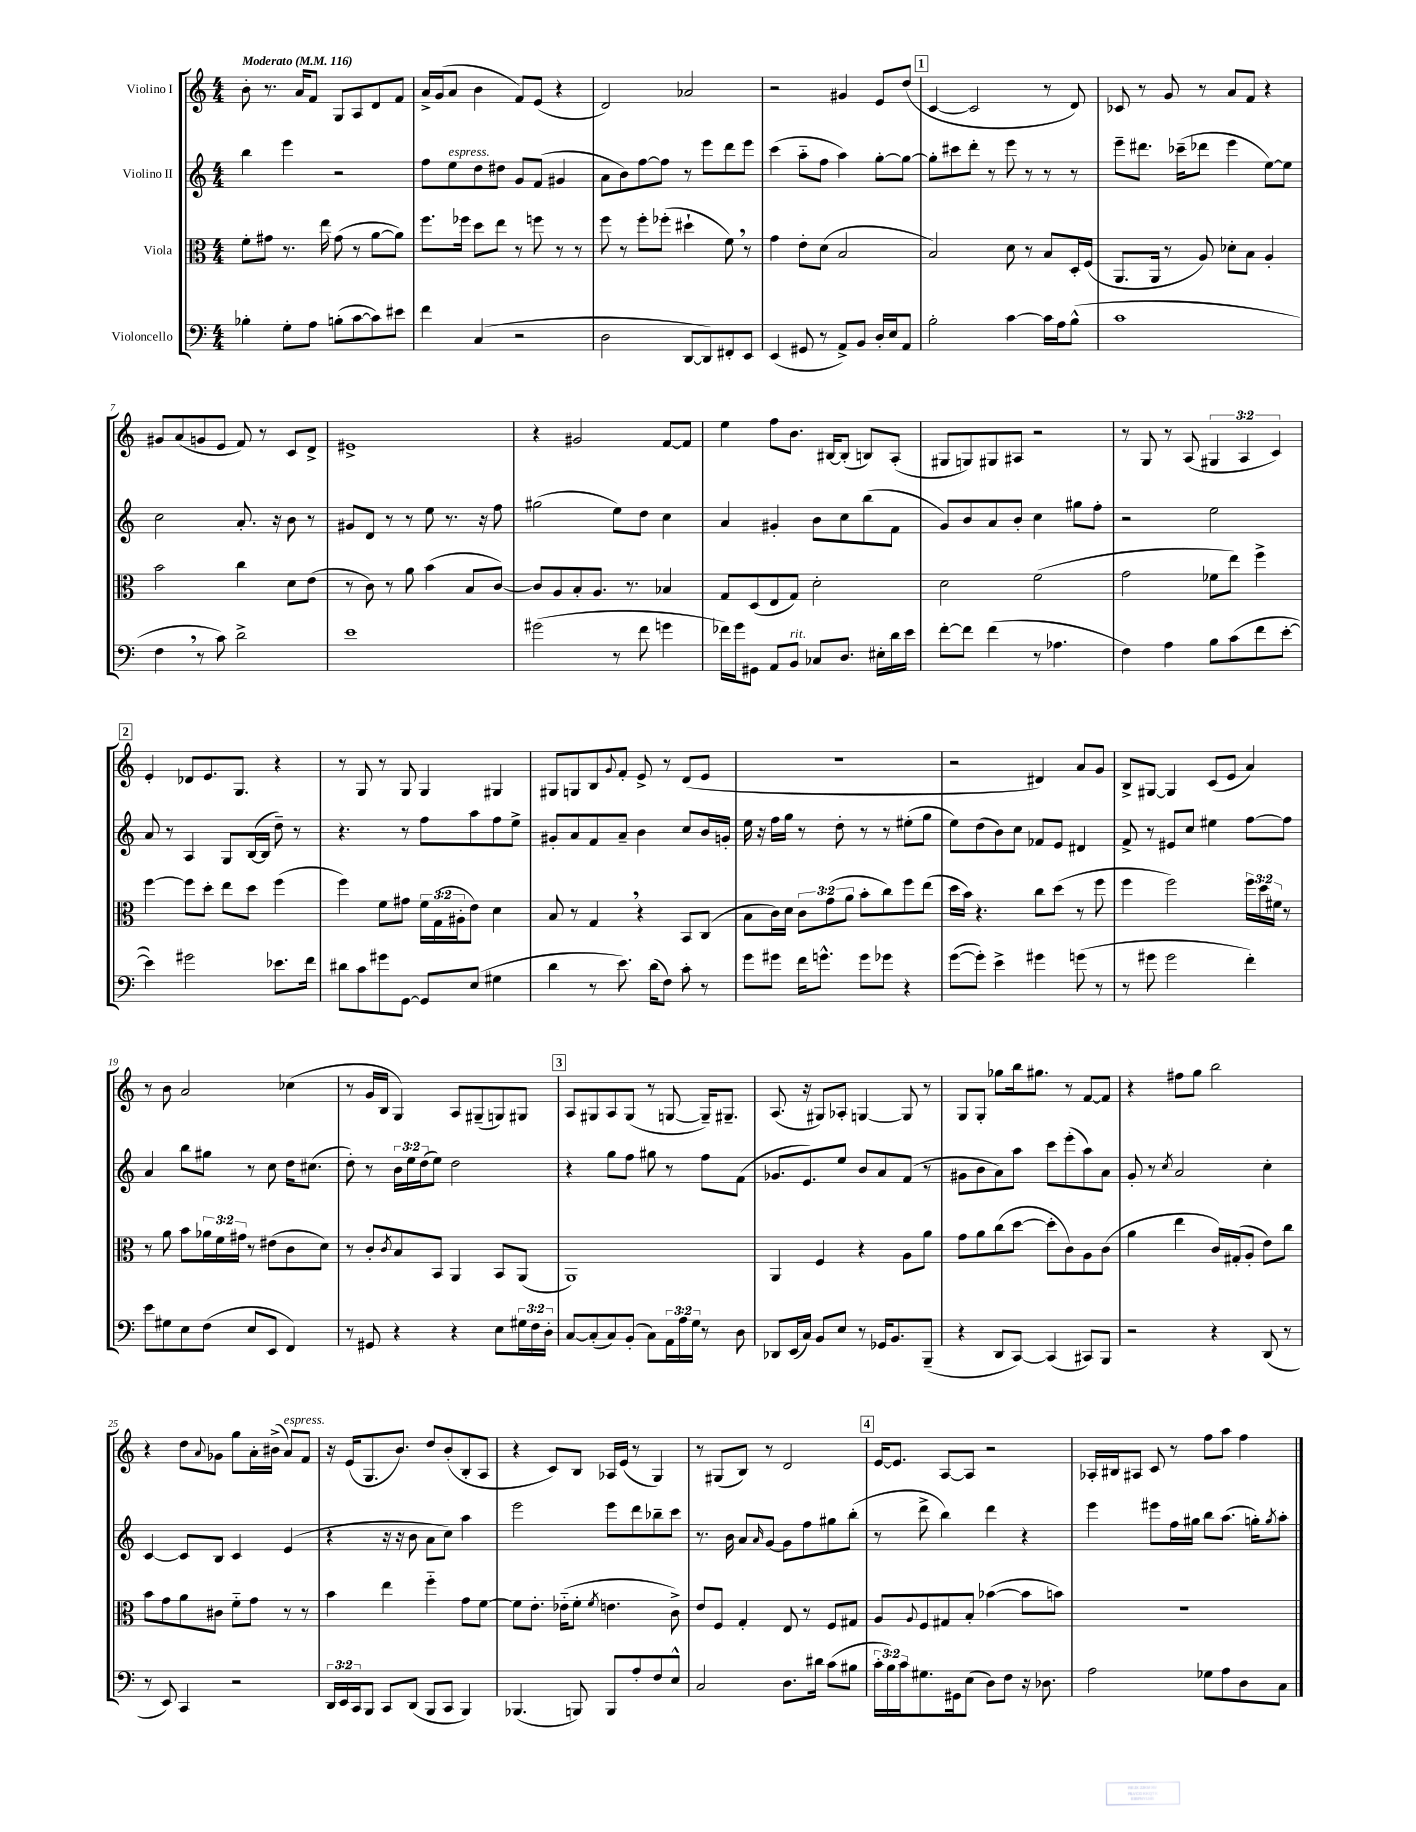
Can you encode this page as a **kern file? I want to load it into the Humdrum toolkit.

**kern	**kern	**kern	**kern
*staff4	*staff3	*staff2	*staff1
*clefF4	*clefC3	*clefG2	*clefG2
*k[]	*k[]	*k[]	*k[]
*M4/4	*M4/4	*M4/4	*M4/4
*MM116	*MM116	*MM116	*MM116
4B-'\	8f'\L	4bb\	8b'\
.	8g#\J	.	8.r
8G'\L	8.r	4eee\	.
.	.	.	16a/LK
8A\J	.	.	8f/J
.	16ee\	.	.
(8B'\L	(8g#\	2r	8G/L
[8c\	8r	.	8A/
8c\])	[8a\L	.	8d/
8e#\J	8a\]J)	.	8f/J
=	=	=	=
4f\	8.ff\L	8ff\L	16a^/LL
.	.	.	(16g/J
.	.	8ee\	8a/J
.	16ff-\Jk	.	.
(4C/	8dd\L	8dd\	4b\
.	8ee\J	8dd#\J	.
2r	8r	8g/L	8f/L)
.	8ff\	(8f/J	(8e/J
.	8r	4g#/	4r
.	8r	.	.
=	=	=	=
2D\	8ff\	8a\L	2d/)
.	8r	8b\)	.
.	8ff'\L	[8ff\	.
.	(8ff-'\J	8ff\]J	.
[8DD/L	4dd#`\	8r	2a-/
8DD/])	.	8eee\L	.
8FF#'/	8f\)	8ddd\	.
8EE/J	8r	8eee\J	.
=	=	=	=
(4EE/	4g\	(4ccc\	2r
8GG#/	8e'\L	8aa'~\L	.
8r	(8d\J	8ff\J	.
8AA^/L)	2B/	4aa\)	4g#/
8BB/J	.	.	.
16D'/LL	.	[8gg'\L	8e/L
16E/J	.	.	.
8AA/J	.	8gg\_J	(8dd/J
=	=	=	=
2B'\	2B/)	8gg'\]L	[4c/
.	.	8ccc#\	.
.	.	8ddd'\J	2c/]
.	.	8r	.
[4c\	8d\	8eee\	.
.	8r	8r	.
16c\]LL	8B/L	8r	8r
16A\J	.	.	.
(8B^^\J	16D'/L	8r	8d/)
.	(16F/JJ	.	.
=	=	=	=
1c	8.AA/L	8eee~\L	8c-/
.	.	8.ddd#\J	8r
.	16AA/Jk	.	.
.	8r	.	8g/
.	.	(16ccc-~\LK	.
.	8A/)	8ddd-\J	8r
.	8d-'\L	4eee\	8a/L
.	8B\J	.	8f/J
.	4A'/	[8ee\L)	4r
.	.	8ee\]J	.
=	=	=	=
4F\	2b\	2cc\	8g#/L
.	.	.	(8a/
8r	.	.	8g/
8c\)	.	.	8e/J
2d^\	4cc\	8.a'/	8f/)
.	.	.	8r
.	.	16r	.
.	8d\L	8b\	8c/L
.	(8e\J	8r	8d^/J
=	=	=	=
1e	8r	8g#/L	1e#^
.	8c\)	8d/J	.
.	8r	8r	.
.	8a\	8r	.
.	(4b\	8ee\	.
.	.	8.r	.
.	8B/L	.	.
.	.	16r	.
.	[8c/J)	8ff\	.
=	=	=	=
(2g#\	8c/]L	(2gg#\	4r
.	8A/	.	.
.	8B'/	.	2g#/
.	8.A/J	.	.
8r	.	8ee\L)	.
.	8.r	.	.
8f\	.	8dd\J	.
4g\	4B-/	4cc\	[8f/L
.	.	.	8f/]J
=	=	=	=
16f-\LL)	8G/L	4a/	4ee\
16g\J	.	.	.
8GG#\J	(8D/	.	.
8AA/L	8E/	4g#'/	8ff\L
8BB/J	8G/J)	.	8.b\J
8C-/L	2d'\	8b\L	.
.	.	.	[16B#/LK
8.D/J	.	8cc\	(8B#'/]J
.	.	(8bb\	8B/L)
16E#'\LL	.	.	.
16d\	.	8f\J	(8A'/J
16e\JJ	.	.	.
=	=	=	=
[8f'\L	2d\	8g/L)	8G#/L
8f\]J	.	8b/	8G/)
(4f\	.	8a/	8G#/
.	.	8b'/J	8A#/J
8r	(2f\	4cc\	2r
4.A-\	.	.	.
.	.	8gg#\L	.
.	.	8ff'\J	.
=	=	=	=
4F\)	2g\	2r	8r
.	.	.	8G/
4A\	.	.	8r
.	.	.	(8A/
8B\L	8f-\L	2ee\	6G#/
(8c\	8ee\J)	.	.
.	.	.	6A/
8f\	4ff^\	.	.
.	.	.	6c/)
[8e'\J	.	.	.
=	=	=	=
4e\])	[4ff\	8a/	4e'/
.	.	8r	.
2g#\	8ff\]L	4A/	8d-/L
.	8dd'\J	.	8.e/
.	8ee\L	8G/L	.
.	.	.	8.G/J
.	8dd\J	([16B/L	.
.	.	16B/]JJ	.
8.e-\L	(4ff\	8dd~\)	4r
.	.	8r	.
16f\Jk	.	.	.
=	=	=	=
8d#\L	4ff\)	4.r	8r
8c\	.	.	8G/
8g#\	8f\L	.	8r
[8GG\J	8g#\J	8r	8G/
8GG/]L	24f\LL	8ff\L	4G/
.	(24G\	.	.
.	24A#'\J	.	.
(8E/J	8e\J)	8aa\	.
4G#\	4d\	8ff\	4G#/
.	.	8ee^\J	.
=	=	=	=
4d\	8B/	8g#'/L	8G#/L
.	8r	8a/	8G/
8r	4G/	8f/	8B/
.	.	.	8qqg/
8.e\)	.	8a~/J	8f'/J
.	4r	4b\	8e^/
(16d\LK	.	.	.
8F\J)	.	.	8r
8c'\	8BB/L	8cc/L	(8d/L
8r	(8C/J	16b/L	8e/J
.	.	16g'/JJ	.
=	=	=	=
8g\L	8B\L	16ee\	1r
.	.	16r	.
8g#\J	16c\L)	16ff\LL	.
.	16d\JJ	16gg\JJ	.
16f\LK	12c\L	8r	.
8.g^^\J	.	.	.
.	(12g\	.	.
.	.	8dd'\	.
.	12a\J	.	.
8g\L	8b'\L	8r	.
8g-\J	8cc\)	8r	.
4r	8ff\	(8ee#'\L	.
.	(8ee\J	8gg\J	.
=	=	=	=
([8g\L	16dd\LL	8ee\L)	2r
.	16b\JJ)	.	.
8g'\]J)	4.r	(8dd\	.
4e^\	.	8b\)	.
.	.	8cc\J	.
4g#\	8cc\L	8f-/L	4d#/)
.	(8dd\J	8e/J	.
(8g\	8r	4d#/	8a/L
8r	8ff\	.	8g/J
=	=	=	=
8r	4ff\	8f^/	8B^/L
8g#\	.	8r	[8G#/J
2g#\	2ff\)	8e#/L	4G#/]
.	.	8cc/J	.
.	.	4ee#\	(8c/L
.	.	.	8e/J
4f'\)	24ff\LL	[8ff\L	4a/)
.	24dd\	.	.
.	24f#\JJ	.	.
.	8r	8ff\]J	.
=	=	=	=
8e\L	8r	4a/	8r
8G#\	8a\	.	8b\
8E\	8b\L	8bb\L	2a/
(8F\J	24a-\L	8gg#\J	.
.	24f\	.	.
.	24g#\JJ	.	.
8E/L	8r	8r	.
8EE/J	(8e#\L	8cc\	.
4FF/)	8c\	16dd\LK	(4cc-\
.	.	(8.cc#\J	.
.	8d\J)	.	.
=	=	=	=
8r	8r	8dd'\)	8r
8GG#/	8c'/L	8r	16g/LL
.	.	.	16B/JJ
.	8qc/	.	.
4r	8B/	24b\LL	4G/)
.	.	24ee\	.
.	.	(24dd\J	.
.	8BB/J	8ee\J)	.
4r	4AA/	2dd\	8A/L
.	.	.	(8G#~/
8E\L	8BB/L	.	8G/)
24G#\L	(8AA/J	.	8G#/J
24F\	.	.	.
24D'\JJ	.	.	.
=	=	=	=
[8C/L	1AA)	4r	8A/L
(8C'/]	.	.	8G#/
8C/)	.	8gg\L	8A/
(8BB'/J	.	8ff\J	(8G#/J
8C\L)	.	8gg#\	8r
24AA\L	.	8r	[8G/
24A\	.	.	.
24G\JJ	.	.	.
8r	.	8ff\L	16G~/]LK)
.	.	.	8.G#~/J
8D\	.	(8f\J	.
=	=	=	=
8DD-/L	4AA/	8.g-/L	(8.A/
(16EE/L	.	.	.
16C/JJ)	.	8.e/)	16r
8BB/L	4F/	.	8G#/L)
8E/J	.	8ee/J	8A-'/J
8r	4r	8b/L	[4G/
16GG-/LK	.	8a/	.
8.BB/	.	.	.
.	8A\L	(8f/J	8G/]
(8BBB~/J	8a\J	8r	8r
=	=	=	=
4r	8g\L	8g#\L	8G/L
.	8a\	8b\	8G'/J
8DD/L	(8cc\	8a\)	8gg-\L
[8CC/J)	[8dd\J	8aa\J	16bb\k
.	.	.	8.gg#\J
(4CC/]	8dd'\]L	8ccc\L	.
.	8c\)	(8eee'\	8r
8CC#/L)	8A\	8aa\)	[8f/L
8BBB/J	(8c\J	8a\J	8f/]J
=	=	=	=
2r	4a\	8g'/	4r
.	.	8r	.
.	.	8qcc/	.
.	4ee\	2a/	8ff#\L
.	.	.	8gg\J
4r	16c/LL)	.	2bb\
.	(16G#'/J	.	.
.	8A'/J	.	.
(8DD/	8e\L)	4cc'\	.
8r	8cc\J	.	.
=	=	=	=
8r	8b\L	[4c/	4r
8EE/)	8g\	.	.
4CC/	8a\	8c/]L	8dd\L
.	.	.	8qqa/
.	8c#\J	8B/J	8g-\J
2r	8f'~\L	4c/	8gg\L
.	8g\J	.	16a'\L
.	.	.	(16b#^\JJ
.	8r	(4e/	8a/L)
.	8r	.	8f/J
=	=	=	=
24DD/LL	4b\	4r	16r
24EE/	.	.	.
.	.	.	(16e/LK
24CC/J	.	.	.
8BBB/J	.	.	8.G/
8CC/L	4ee\	16r	.
.	.	16r	8.b/J)
(8DD/J	.	8b\	.
8BBB/L	4ff'~\	8a\L	8dd/L
8CC/J	.	8cc\J)	(8b'/
4BBB/)	8g\L	4aa\	8B'/
.	[8f\J	.	8A/J
=	=	=	=
(4.BBB-/	8f\]L	2eee\	4r
.	8.e'\J	.	.
.	.	.	8c/L)
.	(16e-'~\LK	.	.
8BBB/)	8f'\J	.	8B/J
.	8qf/	.	.
8BBB/L	4.e\	8eee\L	16A-/LL
.	.	.	(16e/JJ
8A'/	.	8ddd\	8r
8F/	.	8bb-~\	4G/)
8E^^/J	8c^\)	8ccc\J	.
=	=	=	=
2C/	8e/L	8.r	8r
.	8F/J	.	(8G#/L
.	.	16b\	.
.	4G'/	8a/L	8B/J)
.	.	16qqa/	.
.	.	[8g/J	8r
8.D\L	8E/	8g\]L	2d/
.	8r	8ff\	.
16d#\Jk	.	.	.
(8c\L	8F/L	8gg#\	.
8B#\J	8G#/J	(8bb'\J	.
=	=	=	=
24c'\LL	8A/L	8r	[16e/LK
24B\)	.	.	.
.	.	.	8.e/]J
24c\J	.	.	.
.	8qqA/	.	.
8.G#\	8F/	8ddd^\	.
.	8G#/	4bb\)	[8A/L
16GG#\k	.	.	.
(8E\J	8B'/J	.	8A/]J
8D\L)	([4b-\	4ddd\	2r
8F\J	.	.	.
16r	8b-\]L	4r	.
8.D-\	.	.	.
.	8b\J)	.	.
=	=	=	=
2A\	1r	4eee\	16A-'/LL
.	.	.	16B#/J
.	.	.	8A#/J
.	.	8eee#\L	8c/
.	.	16ff\L	8r
.	.	16gg#\JJ	.
8G-\L	.	8bb\L	8ff\L
8A\	.	(8.aa\J	8aa\J
8D\	.	.	4ff\
.	.	16gg'\LK)	.
.	.	8qgg/	.
8C\J	.	8aa'\J	.
==	==	==	==
*-	*-	*-	*-
